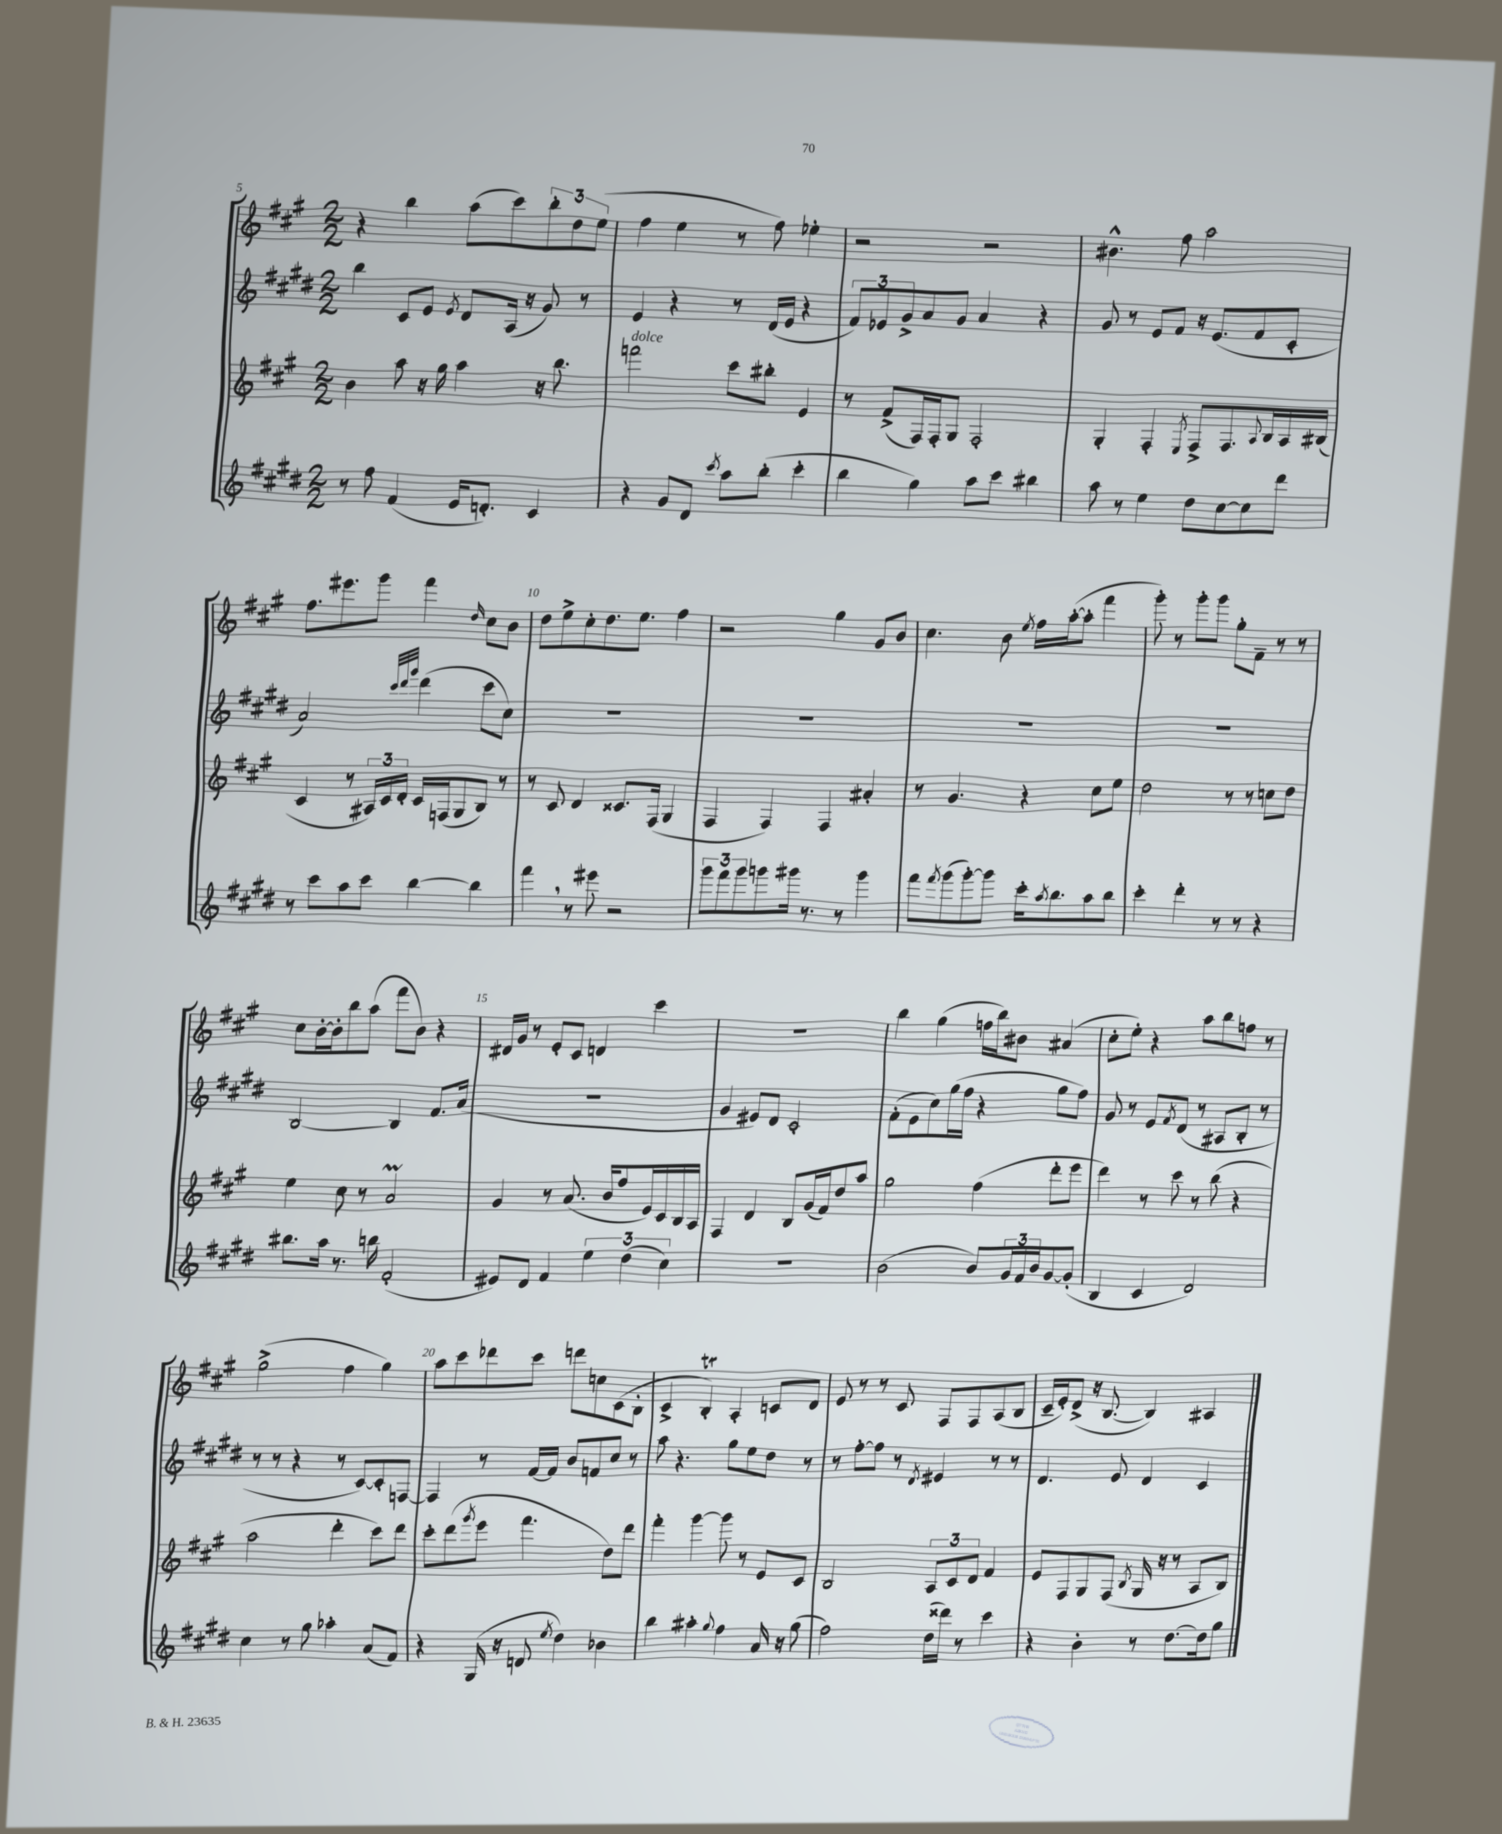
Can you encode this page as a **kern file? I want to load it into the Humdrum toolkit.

**kern	**kern	**kern	**kern
*staff4	*staff3	*staff2	*staff1
*clefG2	*clefG2	*clefG2	*clefG2
*k[f#c#g#d#]	*k[f#c#g#]	*k[f#c#g#d#]	*k[f#c#g#]
*M2/2	*M2/2	*M2/2	*M2/2
8r	4b	4bb	4r
8ff#	.	.	.
(4f#	8aa	8c#	4bb
.	16r	8e	.
.	16gg#	.	.
.	.	8qe	.
16e	4aa	8d#	(8aa
8.d')	.	.	.
.	.	(16A	8ccc#)
.	.	16r	.
4c#	16r	8g#)	12bb'
.	8.bb	.	.
.	.	.	12dd
.	.	8r	.
.	.	.	(12ee
=	=	=	=
4r	2fff	4e	4ff#
8g#	.	4r	4ee
8d#	.	.	.
8qccc#	.	.	.
8aa	8ccc#	8r	8r
(8bb'	8bb#'	(16d#	8ff#)
.	.	16e	.
4ccc#'	4e	4r	4ee-'
=	=	=	=
4bb	8r	12f#)	2r
.	.	12e-	.
.	(8f#^	.	.
.	.	12g#^	.
4gg#)	16F#)	8a	.
.	16F#'	.	.
.	8G#	8g#	.
8aa	2F#'	4a	2r
8ccc#	.	.	.
4bb#	.	4r	.
=	=	=	=
8aa	4G#'	8g#	4.b#^^
8r	.	8r	.
4ee	4F#'	8e	.
.	.	8f#	8ff#
.	8qE	.	.
8dd#	8F#^	16r	2aa
.	.	(8.e	.
[8cc#	8.F#	.	.
8cc#]	.	8f#	.
.	8qqA	.	.
.	16B	.	.
8ddd#	16A	8c#'	.
.	(16B#	.	.
=	=	=	=
8r	4c#	2a)	8.ff#
8ccc#	.	.	.
.	.	.	8.eee#
8aa	8r	.	.
8ccc#	24A#)	.	8ggg#
.	24c#	.	.
.	24d'	.	.
.	.	32qqccc#	.
.	.	32qqddd#	.
.	.	32qqggg#	.
[4bb	16c#	(4ddd#	4fff#
.	(16F	.	.
.	8G#	.	.
.	.	.	16qqdd
4bb]	8B)	8ccc#	8cc#
.	8r	8cc#)	8b
=	=	=	=
4fff#	8r	1r	8dd
.	8c#	.	8ee^
8r	4d	.	8cc#'
8eee#	.	.	8.dd
2r	8.c##	.	.
.	.	.	8.ee
.	(16F#	.	.
.	4G#	.	4ff#
=	=	=	=
12ggg#	4F#	1r	2r
12fff#	.	.	.
12ggg#	.	.	.
8ggg	4F#)	.	.
16ggg#	.	.	.
8.r	.	.	.
.	4F#	.	4gg#
8r	.	.	.
4ggg#	4a#'	.	8g#
.	.	.	8b
=	=	=	=
8fff#	8r	1r	4.cc#
8qfff#	.	.	.
(8ggg#	4.g#	.	.
[8ggg#')	.	.	.
8ggg#]	.	.	8b
.	.	.	8qee
16ccc#'	4r	.	16ff#
8qaa	.	.	.
8.bb	.	.	([16aa'
.	.	.	8aa']
8aa	8cc#	.	4fff#
8bb	8ee	.	.
=	=	=	=
4ccc#'	2dd	1r	8ggg#')
.	.	.	8r
4ddd#'	.	.	8ggg#'
.	.	.	8ggg#
8r	8r	.	8gg#'
8r	8r	.	8f#~
4r	8cc	.	8r
.	8dd	.	8r
=	=	=	=
8.bb#	4ee	[2B	8cc#
.	.	.	[16b'
16aa	.	.	16b']
8.r	8cc#	.	8bb
.	8r	.	(8aa
16bb	.	.	.
(2f#'	2a	4B]	8fff#
.	.	.	8b)
.	.	8.f#	4r
.	.	(16a	.
=	=	=	=
8e#)	4g#	1r	16d#
.	.	.	16g#
8d#	.	.	8r
4f#	8r	.	8e'
.	(8.a	.	8c#
6ee	.	.	4d
.	16b	.	.
.	8ff#	.	.
(6dd#	.	.	.
.	16e)	.	4ccc#
.	16c#	.	.
6cc#)	.	.	.
.	16B	.	.
.	16A	.	.
=	=	=	=
1r	4F#	4g#	1r
.	4d	8e#)	.
.	.	8d#	.
.	8B	2c#'	.
.	(16g#	.	.
.	16f#)	.	.
.	8dd	.	.
.	8aa	.	.
=	=	=	=
(2b	2gg#	(8f#'	4bb
.	.	8e	.
.	.	8cc#)	(4gg#
.	.	(16gg#	.
.	.	16ff#	.
8b)	(4ff#	4r	16ff
.	.	.	16bb)
24g#	.	.	8b#
24f#	.	.	.
24b	.	.	.
[8g#	8ddd'	8gg#	(4a#
(8g#']	8eee	8ff#)	.
=	=	=	=
4B	4ddd)	8g#	8cc#'
.	.	8r	8ee')
4c#	8r	8e	4r
.	.	8qf#	.
.	8ccc#	(8d#	.
2d#)	8r	8r	8aa
.	(8bb	8A#	8bb
.	4r	8B'	8ff
.	.	8r	8r
=	=	=	=
4cc#	2aa	8r	(2gg#^
.	.	8r	.
8r	.	4r	.
8gg#	.	.	.
4aa-'	4ddd'	8r	4ff#
.	.	[8c#)	.
(8a	8ccc#)	8c#']	4gg#)
8f#)	8ddd	[8F	.
=	=	=	=
4r	8ccc#'	4F]	8aa
.	(8ddd	.	8ccc#
.	8qggg#	.	.
(16G#	8eee	8r	8ddd-
16r	.	.	.
8d	4.fff#	[16f#	8ccc#
.	.	16f#]	.
8qee	.	.	.
4dd#)	.	8b	8ddd
.	.	8f	8cc
4b-	8dd)	8cc#	(8c#
.	8ddd	8r	8B'
=	=	=	=
4bb	4fff#'	8aa	4c#^
.	.	4.r	.
4aa#'	[4ggg#	.	4B')
8qqgg#	.	.	.
4ff#	8ggg#]	8gg#	4A'
.	8r	8ee	.
16a	8e	8dd#	8c
16r	.	.	.
(8gg#	8c#	8r	8d
=	=	=	=
2ff#)	2B	8r	8e
.	.	[8ff#'	8r
.	.	8ff#]	8r
.	.	8r	8c#
.	.	8qd#	.
(16dd#	12A	4e#	8F#
16ddd##)	.	.	.
.	12c#	.	.
8r	.	.	8F#
.	12d	.	.
4ccc#	4f#	8r	(8A
.	.	8r	8B
=	=	=	=
4r	8e	4.d#	16c#~
.	.	.	16e')
.	8F#	.	(8d^
4b'	8G#	.	16r
.	.	.	[8.B
.	(8F#	8e	.
.	8qB	.	.
8r	16G#	4d#	4B])
.	16r	.	.
[8.dd#	8r	.	.
.	8A	4c#	4A#
16dd#]	.	.	.
8gg#	8B)	.	.
==	==	==	==
*-	*-	*-	*-
